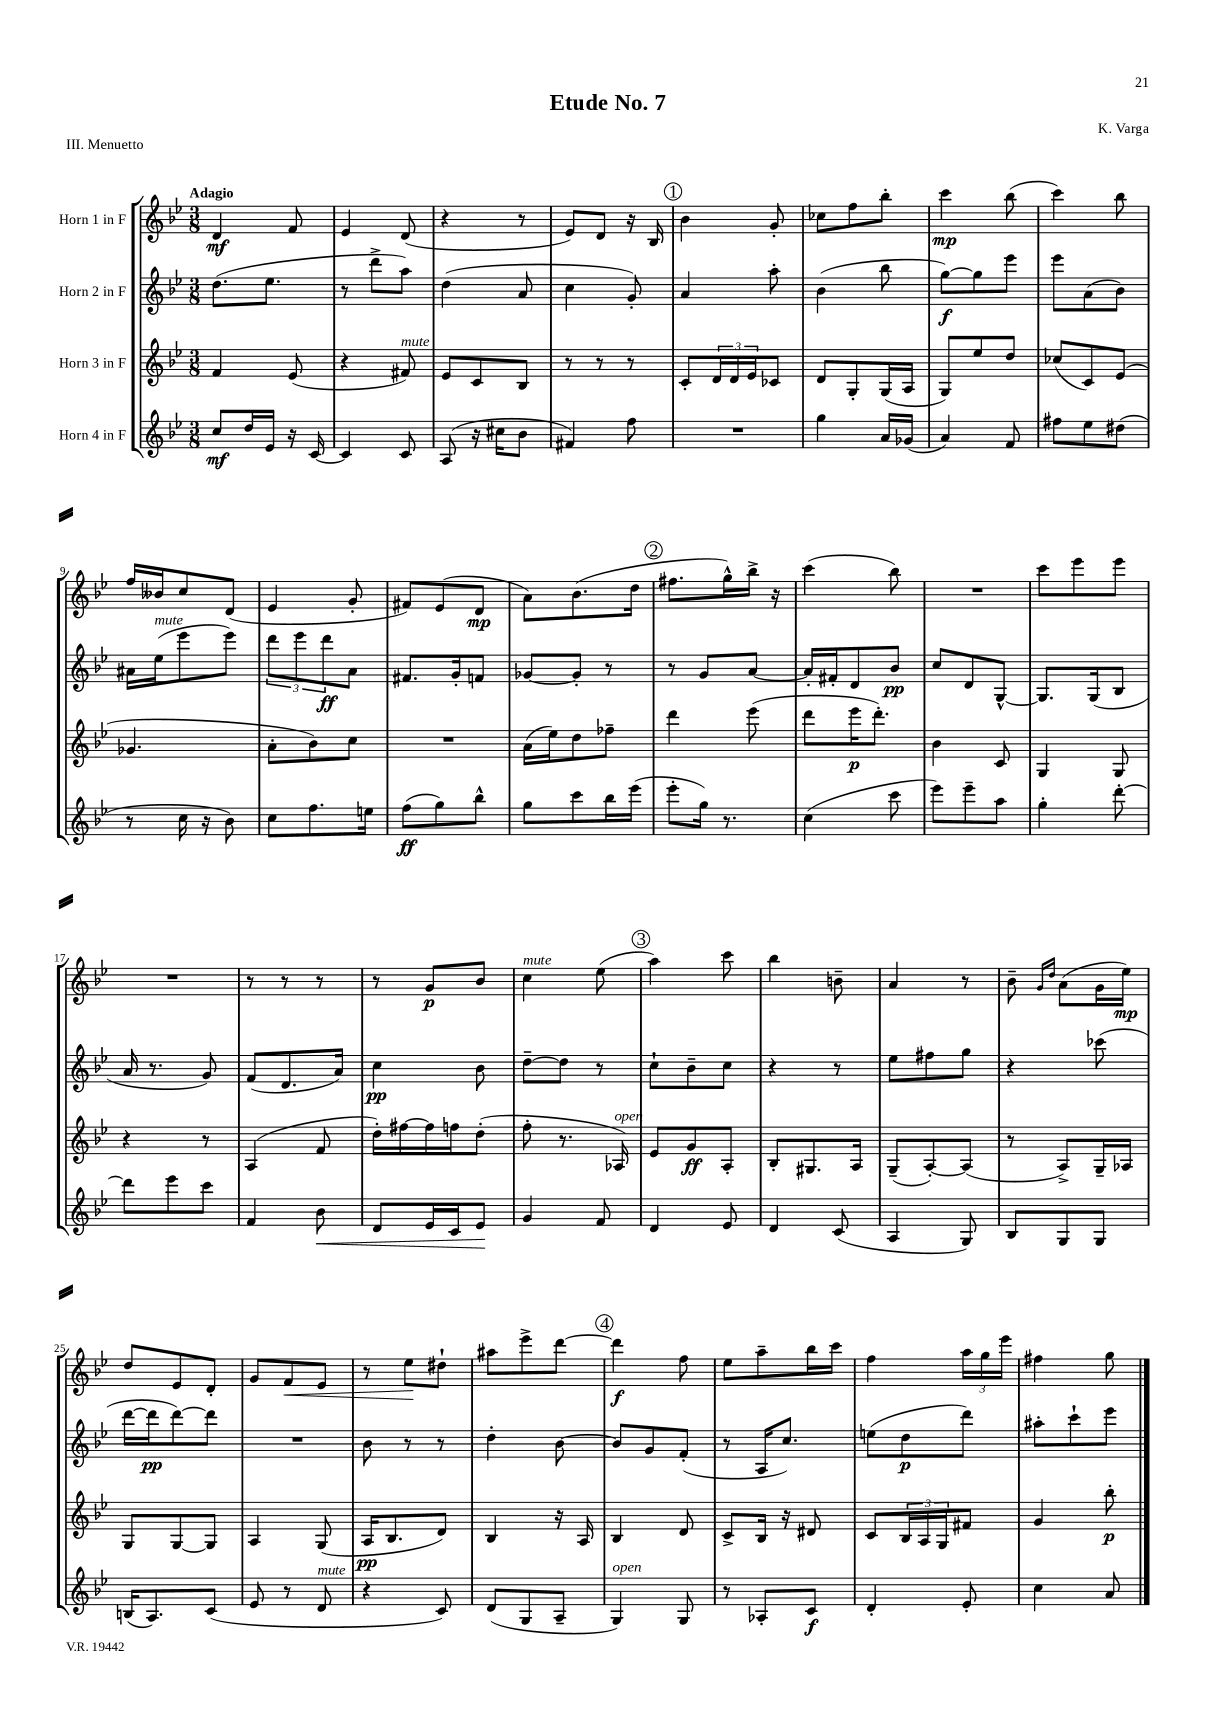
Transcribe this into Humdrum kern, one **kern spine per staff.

**kern	**kern	**kern	**kern
*staff4	*staff3	*staff2	*staff1
*clefG2	*clefG2	*clefG2	*clefG2
*k[b-e-]	*k[b-e-]	*k[b-e-]	*k[b-e-]
*M3/8	*M3/8	*M3/8	*M3/8
8cc	4f	(8.dd	4d
16dd	.	.	.
16e-	.	8.ee-	.
16r	(8e-	.	8f
[16c	.	.	.
=	=	=	=
4c]	4r	8r	4e-
.	.	8ddd^	.
8c	8f#)	8aa)	(8d
=	=	=	=
(8A	8e-	(4dd	4r
16r	8c	.	.
16cc#	.	.	.
8b-	8B-	8a	8r
=	=	=	=
4f#)	8r	4cc	8e-)
.	8r	.	8d
8ff	8r	8g')	16r
.	.	.	16B-
=	=	=	=
4.r	8c'	4a	4b-
.	24d	.	.
.	24d	.	.
.	24e-	.	.
.	8c-	8aa'	8g'
=	=	=	=
4gg	8d	(4b-	8cc-
.	8G'	.	8ff
16a	(16G	8bb-	8bb-'
(16g-	16A	.	.
=	=	=	=
4a)	8G)	[8gg)	4ccc
.	8ee-	8gg]	.
8f	8dd	8eee-	(8bb-
=	=	=	=
8ff#	(8cc-	8eee-	4ccc)
8ee-	8c)	(8a	.
(8dd#	(8e-	8b-)	8bb-
=	=	=	=
8r	4.g-	16a#	16ff
.	.	(16ee-	16b--
16cc	.	8eee-	8cc
16r	.	.	.
8b-)	.	8eee-)	(8d
=	=	=	=
8cc	8a'	12ddd	4e-
.	.	12eee-	.
8.ff	8b-)	.	.
.	.	12ddd	.
.	8cc	8a	8g'
16ee	.	.	.
=	=	=	=
(8ff	4.r	8.f#	8f#)
8gg)	.	.	(8e-
.	.	16g'	.
8bb-^^	.	8f	8d
=	=	=	=
8gg	(16a	[8g-	8a)
.	16ee-)	.	.
8ccc	8dd	8g-']	(8.b-
16bb-	8ff-~	8r	.
(16eee-	.	.	16dd
=	=	=	=
8eee-'	4ddd	8r	8.ff#
16gg)	.	8g	.
8.r	.	.	16gg^^)
.	(8eee-	[8a	16bb-^
.	.	.	16r
=	=	=	=
(4cc	8ddd	16a']	(4ccc
.	.	16f#'	.
.	16eee-	8d	.
.	8.ddd')	.	.
8ccc	.	8b-	8bb-)
=	=	=	=
8eee-)	4b-	8cc	4.r
8eee-~	.	8d	.
8aa	8c	[8G^^	.
=	=	=	=
4gg'	4G	8.G]	8ccc
.	.	.	8eee-
.	.	(16G	.
[8ddd'	8G	8B-	8eee-
=	=	=	=
8ddd]	4r	16a	4.r
.	.	8.r	.
8eee-	.	.	.
8ccc	8r	8g)	.
=	=	=	=
4f	(4A	(8f	8r
.	.	8.d	8r
8b-	8f	.	8r
.	.	16a)	.
=	=	=	=
8d	16dd')	4cc	8r
.	[16ff#	.	.
16e-	16ff#]	.	8g
16c	16ff	.	.
8e-	(8dd'	8b-	8b-
=	=	=	=
4g	8ff'	[8dd~	4cc
.	8.r	8dd]	.
8f	.	8r	(8ee-
.	16A-)	.	.
=	=	=	=
4d	8e-	8cc`	4aa)
.	8g	8b-~	.
8e-	8A'	8cc	8ccc
=	=	=	=
4d	8B-'	4r	4bb-
.	8.G#	.	.
(8c	.	8r	8b~
.	16A	.	.
=	=	=	=
4A	(8G~	8ee-	4a
.	[8A')	8ff#	.
8G)	(8A]	8gg	8r
=	=	=	=
8B-	8r	4r	8b-~
.	.	.	16qqg
.	.	.	16qqdd
8G	8A^)	.	(8a
8G	16G~	(8ccc-	16g
.	16A-	.	16ee-)
=	=	=	=
(16B	8G	[16ddd	8dd
8.A)	.	16ddd]	.
.	[8G	[8ddd)	8e-
(8c	8G]	8ddd]	8d'
=	=	=	=
8e-	4A	4.r	8g
8r	.	.	8f
8d	(8G	.	8e-
=	=	=	=
4r	16A	8b-	8r
.	8.B-	.	.
.	.	8r	8ee-
8c)	8d)	8r	8dd#`
=	=	=	=
(8d	4B-	4dd'	8aa#
8G	.	.	8eee-^
8A~	16r	[8b-	[8ddd
.	16A	.	.
=	=	=	=
4G)	4B-	8b-]	4ddd]
.	.	8g	.
8G	8d	(8f'	8ff
=	=	=	=
8r	8c^	8r	8ee-
8A-'	16B-	16A	8aa~
.	16r	8.cc)	.
8c	8d#	.	16bb-
.	.	.	16ccc
=	=	=	=
4d'	8c	(8ee	4ff
.	24B-	8dd	.
.	24A	.	.
.	24G	.	.
8e-'	8f#	8ddd)	24aa
.	.	.	24gg
.	.	.	24eee-
=	=	=	=
4cc	4g	8aa#'	4ff#
.	.	8ccc`	.
8a	8bb-'	8eee-	8gg
==	==	==	==
*-	*-	*-	*-
